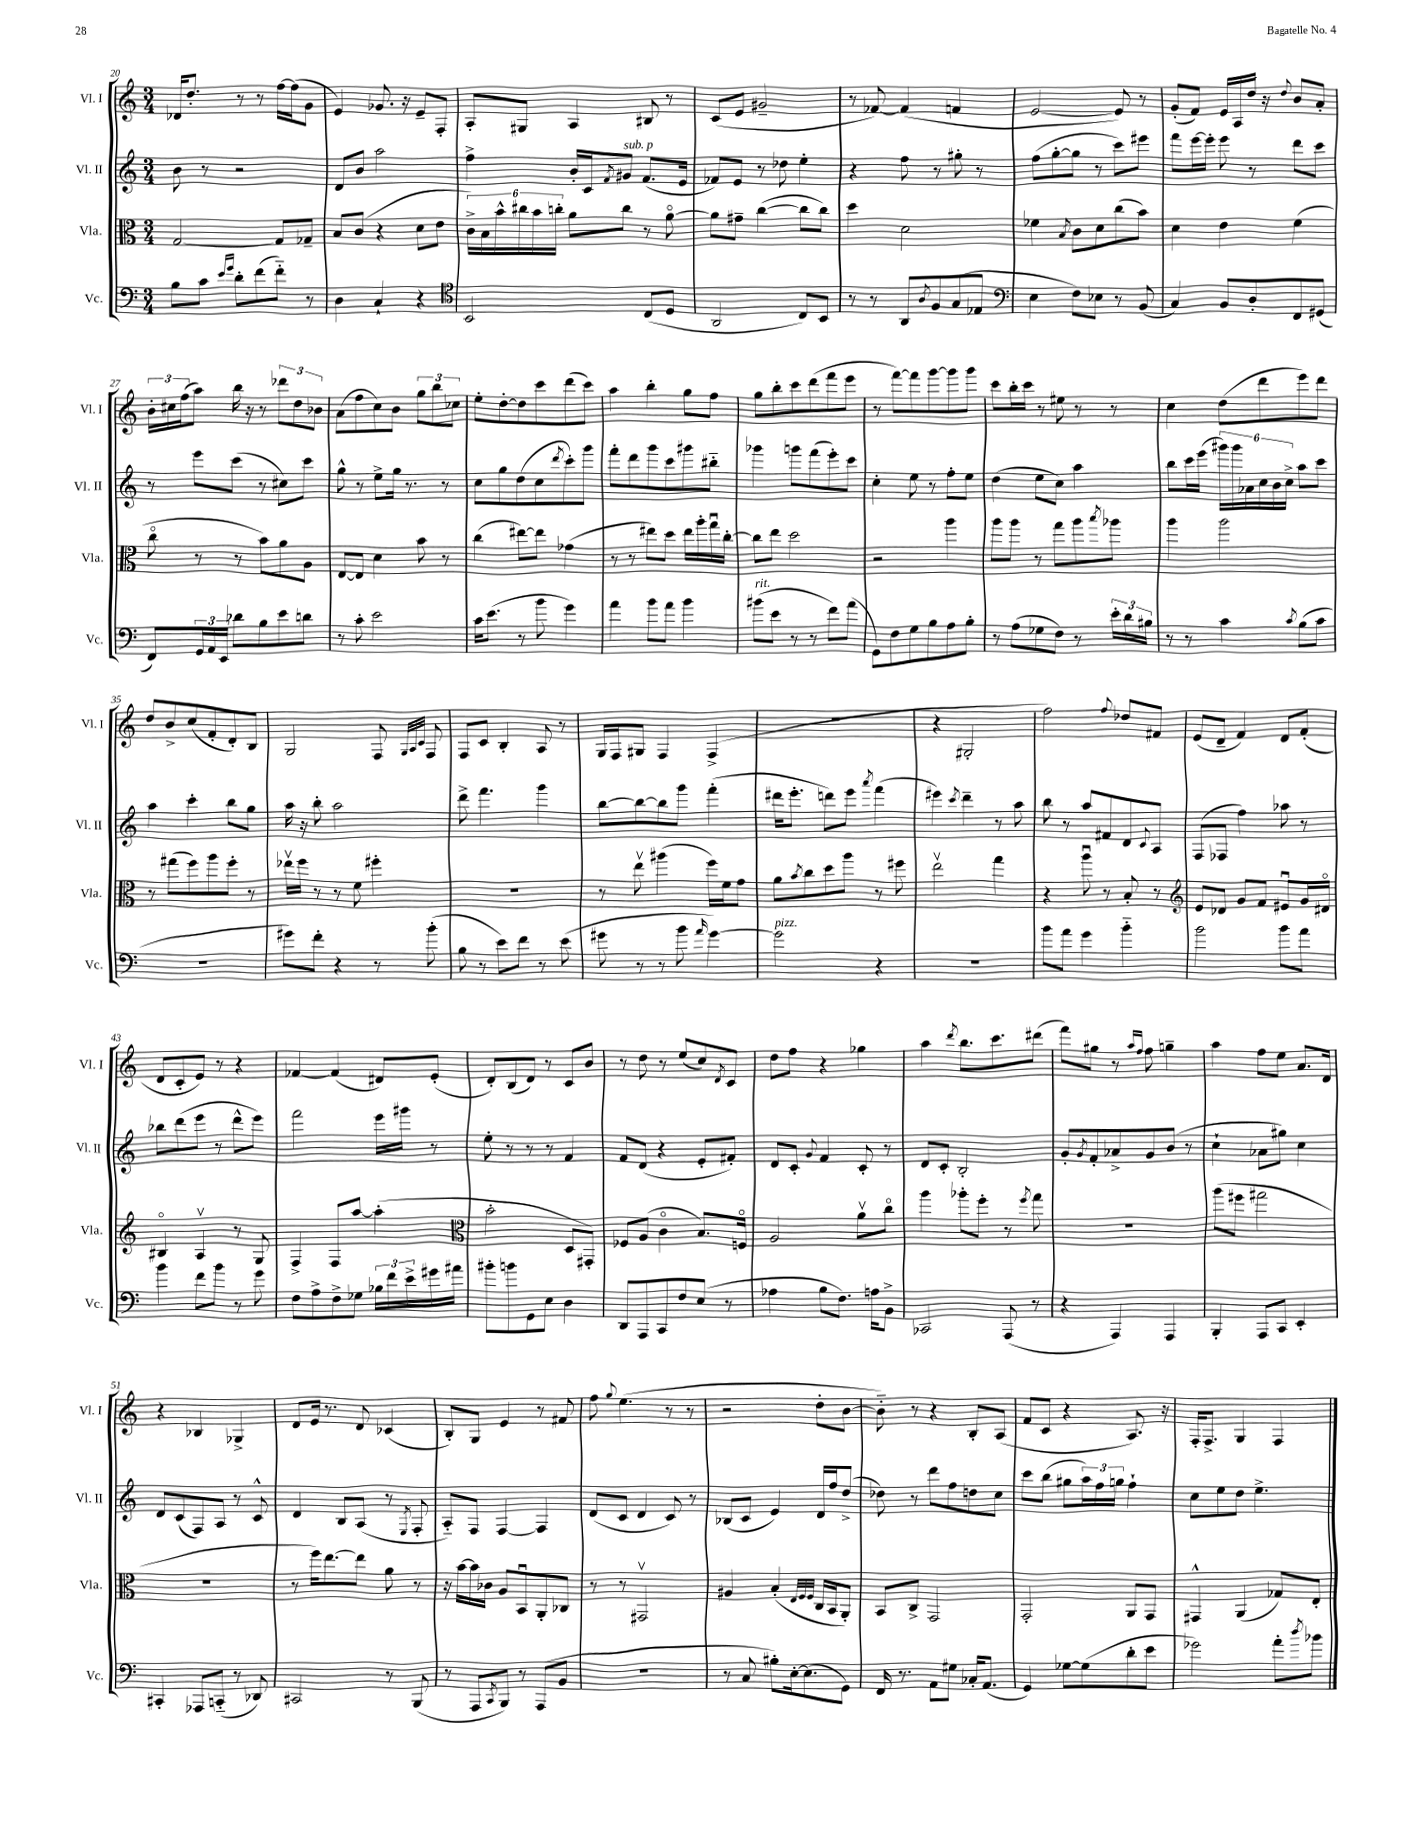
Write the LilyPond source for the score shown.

<<
\new StaffGroup <<
\new Staff = "s0" \with { instrumentName = "Vl. I" shortInstrumentName = "Vl. I" } {
    \clef treble \key c \major \numericTimeSignature \time 3/4
    des'16 d''8.-. r8 r8 f''16~ f''16( g'8 |
    e'4) ges'8. r16 e'8-- f8-. |
    a8-. gis8 a4 bis8 r8 |
    c'8( e'8 gis'2-- |
    r8 fes'8~) fes'4( f'4 |
    e'2~ e'8) r8 |
    g'8-.( f'8) e'16 a16 d''16 r16 \appoggiatura { d''8 } b'8 a'8-. |
    \tuplet 3/2 { b'16-. cis''16 f''16( } a''8) b''16 r16 r8 \tuplet 3/2 { des'''8 d''8 bes'8 } |
    a'8( f''8 c''8) b'8 \tuplet 3/2 { g''8 b''8 ces''8 } |
    e''8-. d''8~-. d''8 c'''8 d'''8( c'''8) |
    a''4 b''4-. g''8 f''8 |
    g''8 b''8-. c'''8 d'''8( f'''8 e'''8 |
    r8 f'''8~) f'''8 g'''8~ g'''8 g'''8 |
    c'''8 b''16-. c'''16 r8 eis''8 r8 r8 |
    c''4 d''8( d'''8 e'''8) d'''8 |
    d''8 b'8-> c''8( f'8-. d'8-.) b8 |
    g2 f8 \grace { g32 a32 c'32 } f8 |
    f8 c'8 b4-. a8 r8 |
    g16 f16 gis8 f4 f4->( |
    R2. |
    r4 gis2-. |
    f''2) \appoggiatura { f''8 } des''8 fis'8 |
    e'8( d'8-- f'4) d'8 f'8-.( |
    d'8 c'8-. e'8) r8 r4 |
    fes'4~ fes'4( dis'8) e'8-.( |
    d'8-.) b8( d'8) r8 c'8 b'8 |
    r8 d''8 r8 e''8( c''8) \acciaccatura { d'8 } c'8 |
    d''8 f''8 r4 ges''4 |
    a''4 \acciaccatura { d'''8 } b''8. c'''8. dis'''8( |
    f'''8) gis''8 r8 \grace { a''16 f''16 } f''8 g''4-- |
    a''4 f''8 e''8 a'8. d'16 |
    r4 bes4 ges4-> |
    d'8 e'16 r8. d'8 ces'4( |
    b8-.) g8 e'4 r8 fis'8 |
    f''8 \appoggiatura { g''8 } e''4.( r8 r8 |
    r2 d''8-. b'8~ |
    b'8-_) r8 r4 b8-. a8( |
    f'8 c'8 r4 a8.) r16 |
    f16-. f8.-> g4 f4 \bar "|." |
}
\new Staff = "s1" \with { instrumentName = "Vl. II" shortInstrumentName = "Vl. II" } {
    \clef treble \key c \major \numericTimeSignature \time 3/4
    b'8 r8 r2 |
    d'8 b'8 a''2 |
    f''4-> b'16-. c'16 \acciaccatura { f'8 } gis'8^\markup { \italic "sub. p" } f'8.( e'16 |
    fes'8) e'8 r8 des''8 e''4-. |
    r4 f''8 r8 gis''8-. r8 |
    f''8( g''8~-. g''8 r8 c'''8) eis'''8 |
    f'''8 e'''16~ e'''16-. e'''8 r8 d'''8 c'''8 |
    r8 e'''8 c'''8( r8 cis''8) c'''8 |
    g''8-^ r8 e''8-> g''16 r8. r8 |
    c''8 g''8 d''8( c''8 \acciaccatura { d'''8 } c'''8-.) g'''8 |
    f'''8-. d'''8 g'''8 c'''8 gis'''8 bis''8-_ |
    ges'''4 g'''8 f'''8( e'''8-.) c'''8 |
    c''4-. e''8 r8 f''8-. e''8 |
    d''4( e''8 c''8) a''4 |
    b''8 c'''16 e'''16( \tuplet 6/4 { gis'''16) gis'''16 aes'16 c''16 b'16 c''16-> } a''8 c'''8 |
    a''4 c'''4-. b''8 g''8 |
    a''16 r16 b''8-. a''2 |
    d'''8-> f'''4. g'''4 |
    b''8~ b''8~ b''8 g'''8 f'''4-.( |
    dis'''16 e'''8.-. d'''8) e'''8 \acciaccatura { a'''8 } f'''4( |
    eis'''4) \acciaccatura { c'''8 } d'''4-- r8 a''8 |
    b''8 r8 a''8 fis'8 d'8 \appoggiatura { c'8 } a8 |
    f8( fes8 f''4) aes''8 r8 |
    bes''8 d'''8( e'''8 r8 d'''8-^ e'''8) |
    f'''2 e'''16 gis'''16 r8 |
    e''8-. r8 r8 r8 f'4 |
    f'8 d'8( r4 e'8-. fis'8-.) |
    d'8 c'8-. \appoggiatura { g'8 } f'4 c'8-. r8 |
    d'8 c'8-. b2-. |
    g'8-. \acciaccatura { g'8 } f'8-. aes'8-> g'8 b'8( r8 |
    c''4-! aes'8 gis''8) c''4 |
    d'8 c'8( f8) a8 r8 c'8-^ |
    d'4 b8 a8( r8 \acciaccatura { e8 } f8-. |
    a8-_) f8 f4~ f4 |
    d'8( c'8 d'4 c'8) r8 |
    bes8( c'8 e'4) d'16 f''16 d''8->( |
    des''8) r8 d'''8 f''8 d''8 c''8 |
    c'''8 b''8( gis''8 \tuplet 3/2 { a''16) f''16 g''16 } f''4-! |
    c''8 e''8 d''8 e''4.-> \bar "|." |
}
\new Staff = "s2" \with { instrumentName = "Vla." shortInstrumentName = "Vla." } {
    \clef alto \key c \major \numericTimeSignature \time 3/4
    g2~ g8 ges8-- |
    b8 c'8( r4 d'8 e'8 |
    \tuplet 6/4 { c'16->) b16 b'16-^ cis''16 b'16 c''16-. } a'8 c''8 r8 a'8~\flageolet |
    a'8 gis'8-- c''4~( c''8 c''8) |
    d''4 d'2 |
    fes'4 \acciaccatura { b8 } c'8 d'8 c''8( b'8) |
    d'4 e'4 f'4( |
    c''8\flageolet r8 r8 b'8) a'8 a8 |
    e8~ e8 d'4 b'8 r8 |
    c''4( eis''8~) eis''8 ges'4( |
    r8 r8 eis''8) d''8 eis''16 a''16-. g''16\downbow c''16~-. |
    c''8 e''8 d''2 |
    r2 a''4 |
    a''8 a''8 r8 g''8 a''8 \acciaccatura { b''8 } aes''8 |
    a''4 a''2 |
    r8 gis''8( f''8) a''8 f''8-. r8 |
    ees''16\upbow f''16 r8 r8 f'8 fis''4-. |
    R2. |
    r8 e''8\upbow ais''4( f''16) f'16 g'8 |
    a'8 \acciaccatura { b'8 } c''8 d''8 a''8 r8 fis''8 |
    e''2\upbow g''4 |
    r4 a''8\downbow r8 b8-. r8 |
    \clef treble e'8 des'8 g'8 f'8 eis'8\downbow g'16 dis'16\flageolet |
    bis4\flageolet a4\upbow r8 g8 |
    f4-> f8 a''8~ a''4-.( |
    \clef alto b'2-. d8 gis,8-.) |
    fes8 a8( c'4\flageolet b8.) f16\flageolet |
    a2 a'8\upbow c''8\flageolet |
    a''4 aes''8-. f''8-. r8 \acciaccatura { f''8 } g''8 |
    R2. |
    a''8( fis''8 gis''2 |
    R2. |
    r8 f''16) e''8.~ e''8 a'8 r8 |
    r16 b'16~ b'16 ces'16 a8 b,8\downbow a,8-. ces8 |
    r8 r8 gis,2\upbow |
    ais4 b4-.( \grace { e32 f32 f32 } c16 b,16 a,8-.) |
    b,8 c8-> g,2 |
    g,2-. a,8 g,8 |
    gis,4-^ a,4( ges8) e8-. \bar "|." |
}
\new Staff = "s3" \with { instrumentName = "Vc." shortInstrumentName = "Vc." } {
    \clef bass \key c \major \numericTimeSignature \time 3/4
    b8 c'8 \grace { e'16 g'16 } d'8-. f'8( f'8-_) r8 |
    d4 c4-! r4 |
    \clef tenor b,2 c8( d8 |
    a,2 c8) b,8 |
    r8 r8 a,8 \acciaccatura { a8 } f8 g8( ees8 |
    \clef bass e4 f8) ees8 r8 b,8( |
    c4) b,8 d8-. f,8 gis,8( |
    f,8) \tuplet 3/2 { g,16 a,16 e,16 } des'8 b8 e'8 d'8 |
    r8 c'8-. e'2 |
    c'16 e'8.( r8 b'8 g'4) |
    a'4 b'8 a'8 b'4 |
    bis'8^\markup { \italic "rit." }( e'8 r8 r8 f'8) a'8( |
    g,8) f8 g8 b8 a8 b8-. |
    r8 a8( ges8 f8) r8 \tuplet 3/2 { e'16-. d'16 bis16 } |
    r8 r8 c'4 \acciaccatura { c'8 } b8( c'8 |
    R2. |
    gis'8) f'8-. r4 r8 b'8-.( |
    b8 r8 e'8) f'8 r8 e'8( |
    gis'8 r8 r8 b'8 \grace { a'16 } gis'4~) |
    gis'2^\markup { \italic "pizz." } r4 |
    R2. |
    b'8 a'8 g'4 b'4-_ |
    b'2 b'8 a'8 |
    b'4 f'8 b'8 r8 g'8 |
    f8 a8-> f8-> ges8 \tuplet 3/2 { bes16 f'16 e'16-> } gis'16 ais'16 |
    bis'8-. b'8 g,8 e8 d4 |
    d,8 a,,8 c,8 f8 e8( r8 |
    aes4 b8 f8.) a16 b,8-> |
    ces,2 a,,8( r8 |
    r4 a,,4) a,,4 |
    b,,4-. a,,8 c,8 e,4-. |
    cis,4-. aes,,8 c,8-_( r8 des,8) |
    cis,2 r8 b,,8( |
    r8 a,,8 \acciaccatura { c,8 } b,,8) r8 a,,8( b,8 |
    R2. |
    r8 c8 bis8-.) e16~-. e8.( g,8) |
    f,16 r8. a,8 gis8 ces16-. a,8.( |
    g,4) ges8~ ges8( d'8-. e'8 |
    ges'2) a'8-. \acciaccatura { d''8 } bes'8 \bar "|." |
}
>>
>>
\layout { \context { \Score currentBarNumber = #20 } }
